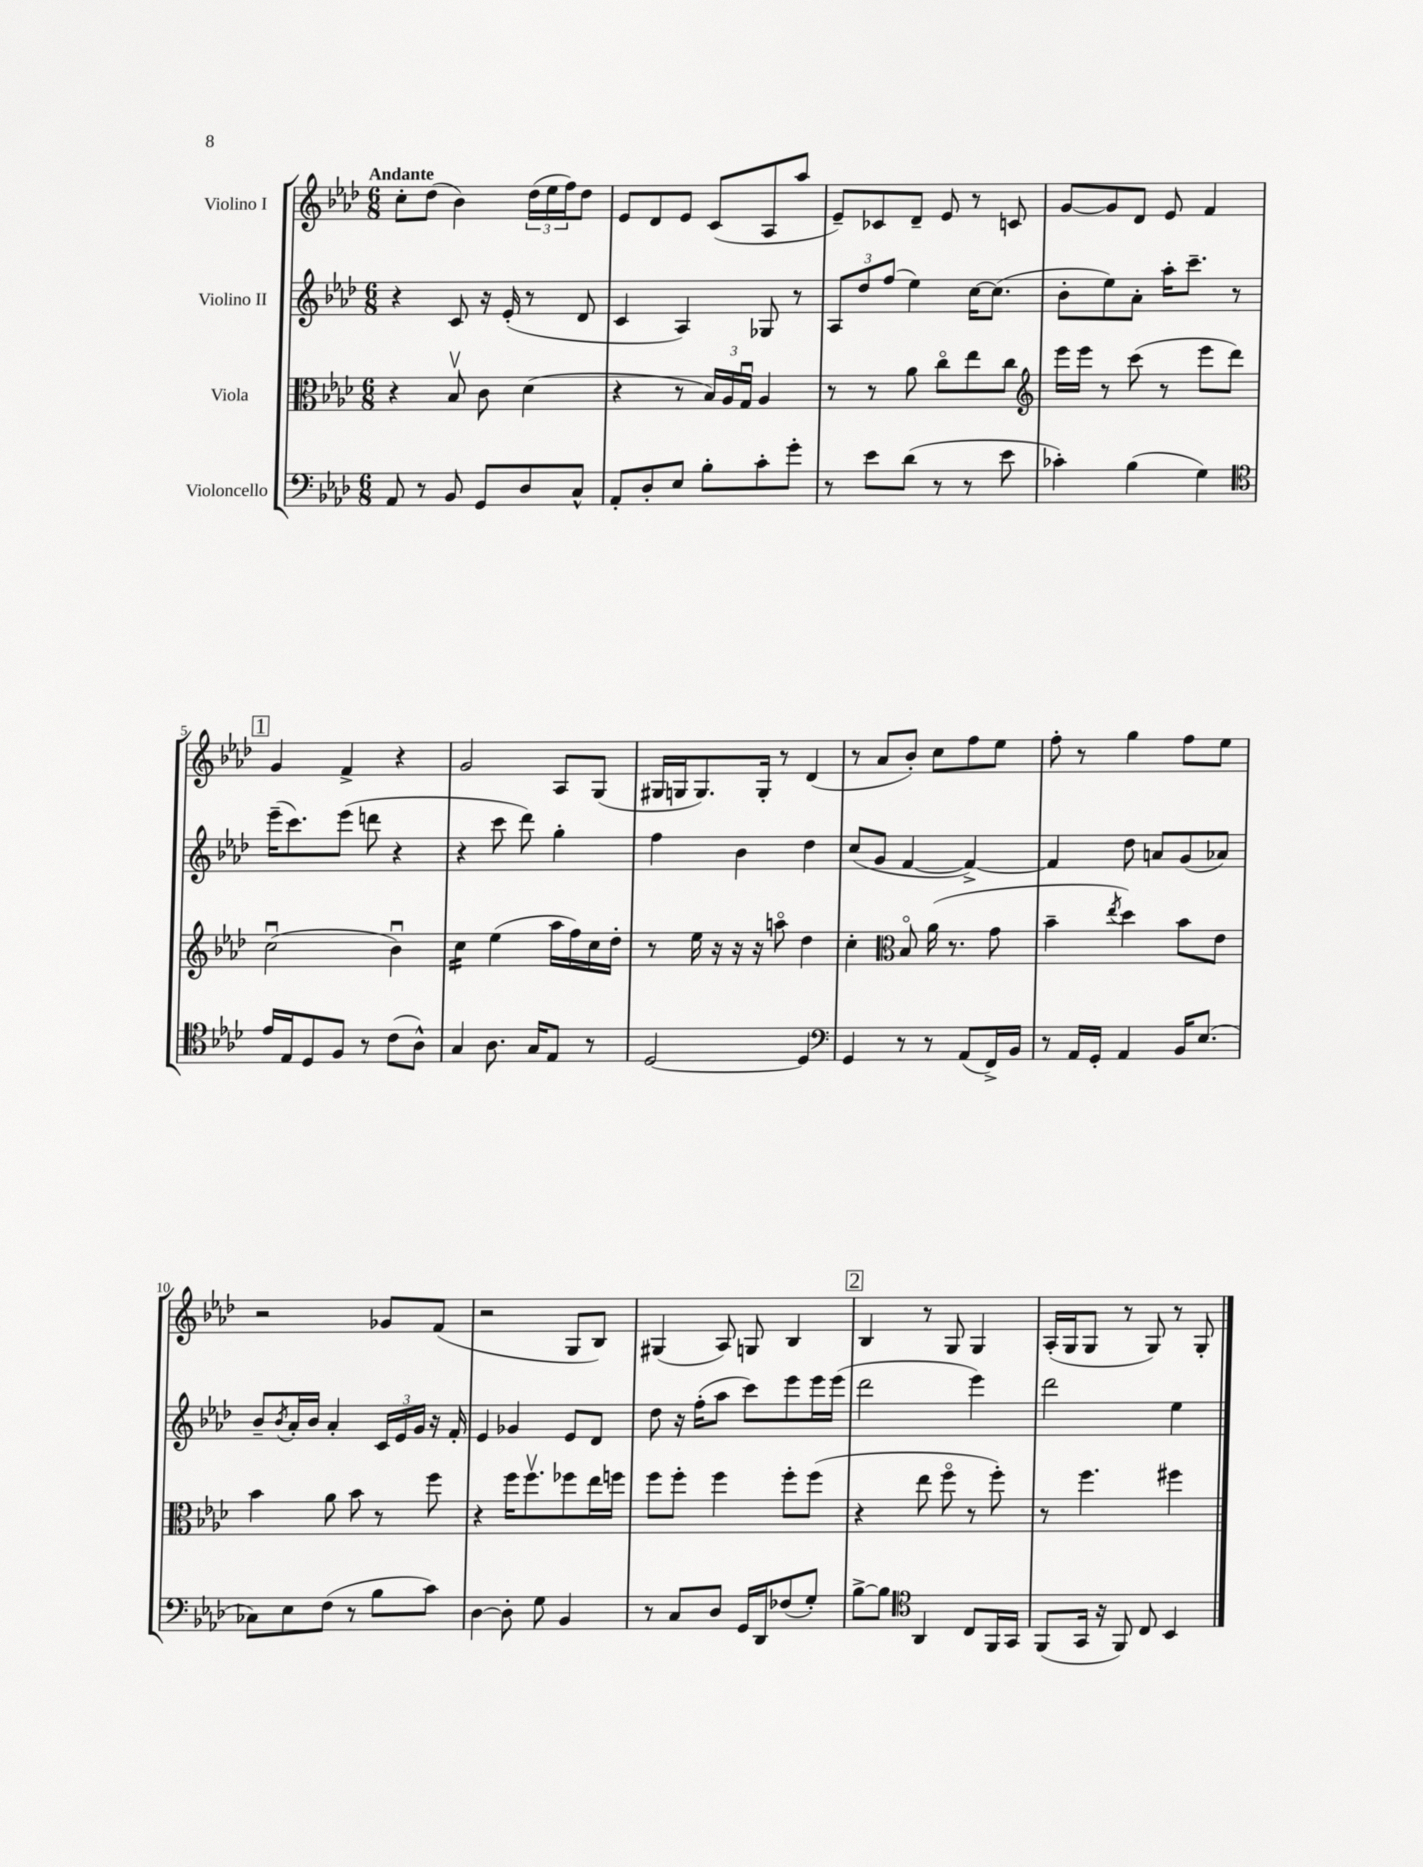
<<
\new StaffGroup <<
\new Staff = "s0" \with { instrumentName = "Violino I" } {
    \clef treble \key aes \major \numericTimeSignature \time 6/8 \tempo "Andante"
    c''8-. des''8( bes'4) \tuplet 3/2 { des''16( ees''16 f''16) } des''8 |
    ees'8 des'8 ees'8 c'8( aes8 aes''8 |
    ees'8--) ces'8 des'8-- ees'8 r8 c'8 |
    g'8~ g'8 des'8 ees'8 f'4 |
    \mark \markup { \box "1" } g'4 f'4-> r4 |
    g'2 aes8 g8( |
    gis16 g16 g8.) g16-. r8 des'4( |
    r8 aes'8 bes'8-.) c''8 f''8 ees''8 |
    f''8-. r8 g''4 f''8 ees''8 |
    r2 ges'8 f'8( |
    r2 g8 bes8) |
    gis4( aes8) g8 bes4 |
    \mark \markup { \box "2" } bes4 r8 g8 g4 |
    aes16-.( g16 g8 r8 g8) r8 g8-. \bar "|." |
}
\new Staff = "s1" \with { instrumentName = "Violino II" } {
    \clef treble \key aes \major \numericTimeSignature \time 6/8
    r4 c'8 r16 ees'16-.( r8 des'8 |
    c'4 aes4) ges8 r8 |
    \tuplet 3/2 { aes8 des''8 f''8( } ees''4) c''16~ c''8.( |
    bes'8-. ees''8) aes'8-. aes''16-. c'''8.-- r8 |
    \mark \markup { \box "1" } ees'''16--( c'''8.) ees'''8( d'''8 r4 |
    r4 c'''8 des'''8) g''4-. |
    f''4 bes'4 des''4 |
    c''8( g'8 f'4~ f'4~->) |
    f'4 des''8 a'8 g'8( aes'8) |
    bes'8-- \acciaccatura { bes'8 } aes'16-. bes'16 aes'4-. \tuplet 3/2 { c'16 ees'16 g'16 } r16 f'16-. |
    ees'4 ges'4 ees'8 des'8 |
    des''8 r16 f''16-.( aes''8 c'''8) ees'''8 ees'''16 ees'''16( |
    \mark \markup { \box "2" } des'''2 ees'''4) |
    des'''2 ees''4 \bar "|." |
}
\new Staff = "s2" \with { instrumentName = "Viola" } {
    \clef alto \key aes \major \numericTimeSignature \time 6/8
    r4 bes8\upbow c'8 des'4( |
    r4 r8 \tuplet 3/2 { bes16) aes16 g16\downbow } aes4 |
    r8 r8 aes'8 c''8\flageolet ees''8 c''8 |
    \clef treble ees'''16 ees'''16 r8 c'''8( r8 ees'''8 des'''8) |
    \mark \markup { \box "1" } c''2\downbow( bes'4\downbow) |
    c''4:16 ees''4( aes''16 f''16) c''16 des''16-. |
    r8 ees''16 r16 r16 r16 a''8\flageolet des''4 |
    c''4-. \clef alto bes8\flageolet aes'16( r8. g'8 |
    bes'4-- \acciaccatura { ees''8 } des''4) bes'8 ees'8 |
    bes'4 aes'8 bes'8 r8 f''8 |
    r4 f''16 f''8.\upbow fes''8 ees''16 f''16 |
    f''8 f''8-. f''4 f''8-. f''8( |
    \mark \markup { \box "2" } r4 ees''8 f''8\flageolet r8 f''8-.) |
    r8 f''4. fis''4 \bar "|." |
}
\new Staff = "s3" \with { instrumentName = "Violoncello" } {
    \clef bass \key aes \major \numericTimeSignature \time 6/8
    aes,8 r8 bes,8 g,8 des8 c8-^ |
    aes,8-. des8-. ees8 bes8-. c'8-. g'8-. |
    r8 ees'8 des'8( r8 r8 ees'8 |
    ces'4-.) bes4( g4) |
    \mark \markup { \box "1" } \clef tenor ees'16 ees16 des8 f8 r8 c'8( aes8-^) |
    g4 aes8. g16 ees8 r8 |
    des2~ des4 |
    \clef bass g,4 r8 r8 aes,8( f,16->) bes,16 |
    r8 aes,16 g,16-. aes,4 bes,16 ees8.( |
    ces8) ees8 f8( r8 bes8 c'8) |
    des4~ des8-. g8 bes,4 |
    r8 c8 des8 g,16 des,16 fes8( g8-.) |
    \mark \markup { \box "2" } bes8~-> bes8 \clef tenor aes,4 c8 f,16 g,16 |
    f,8( g,16 r16 f,8) c8 bes,4 \bar "|." |
}
>>
>>
